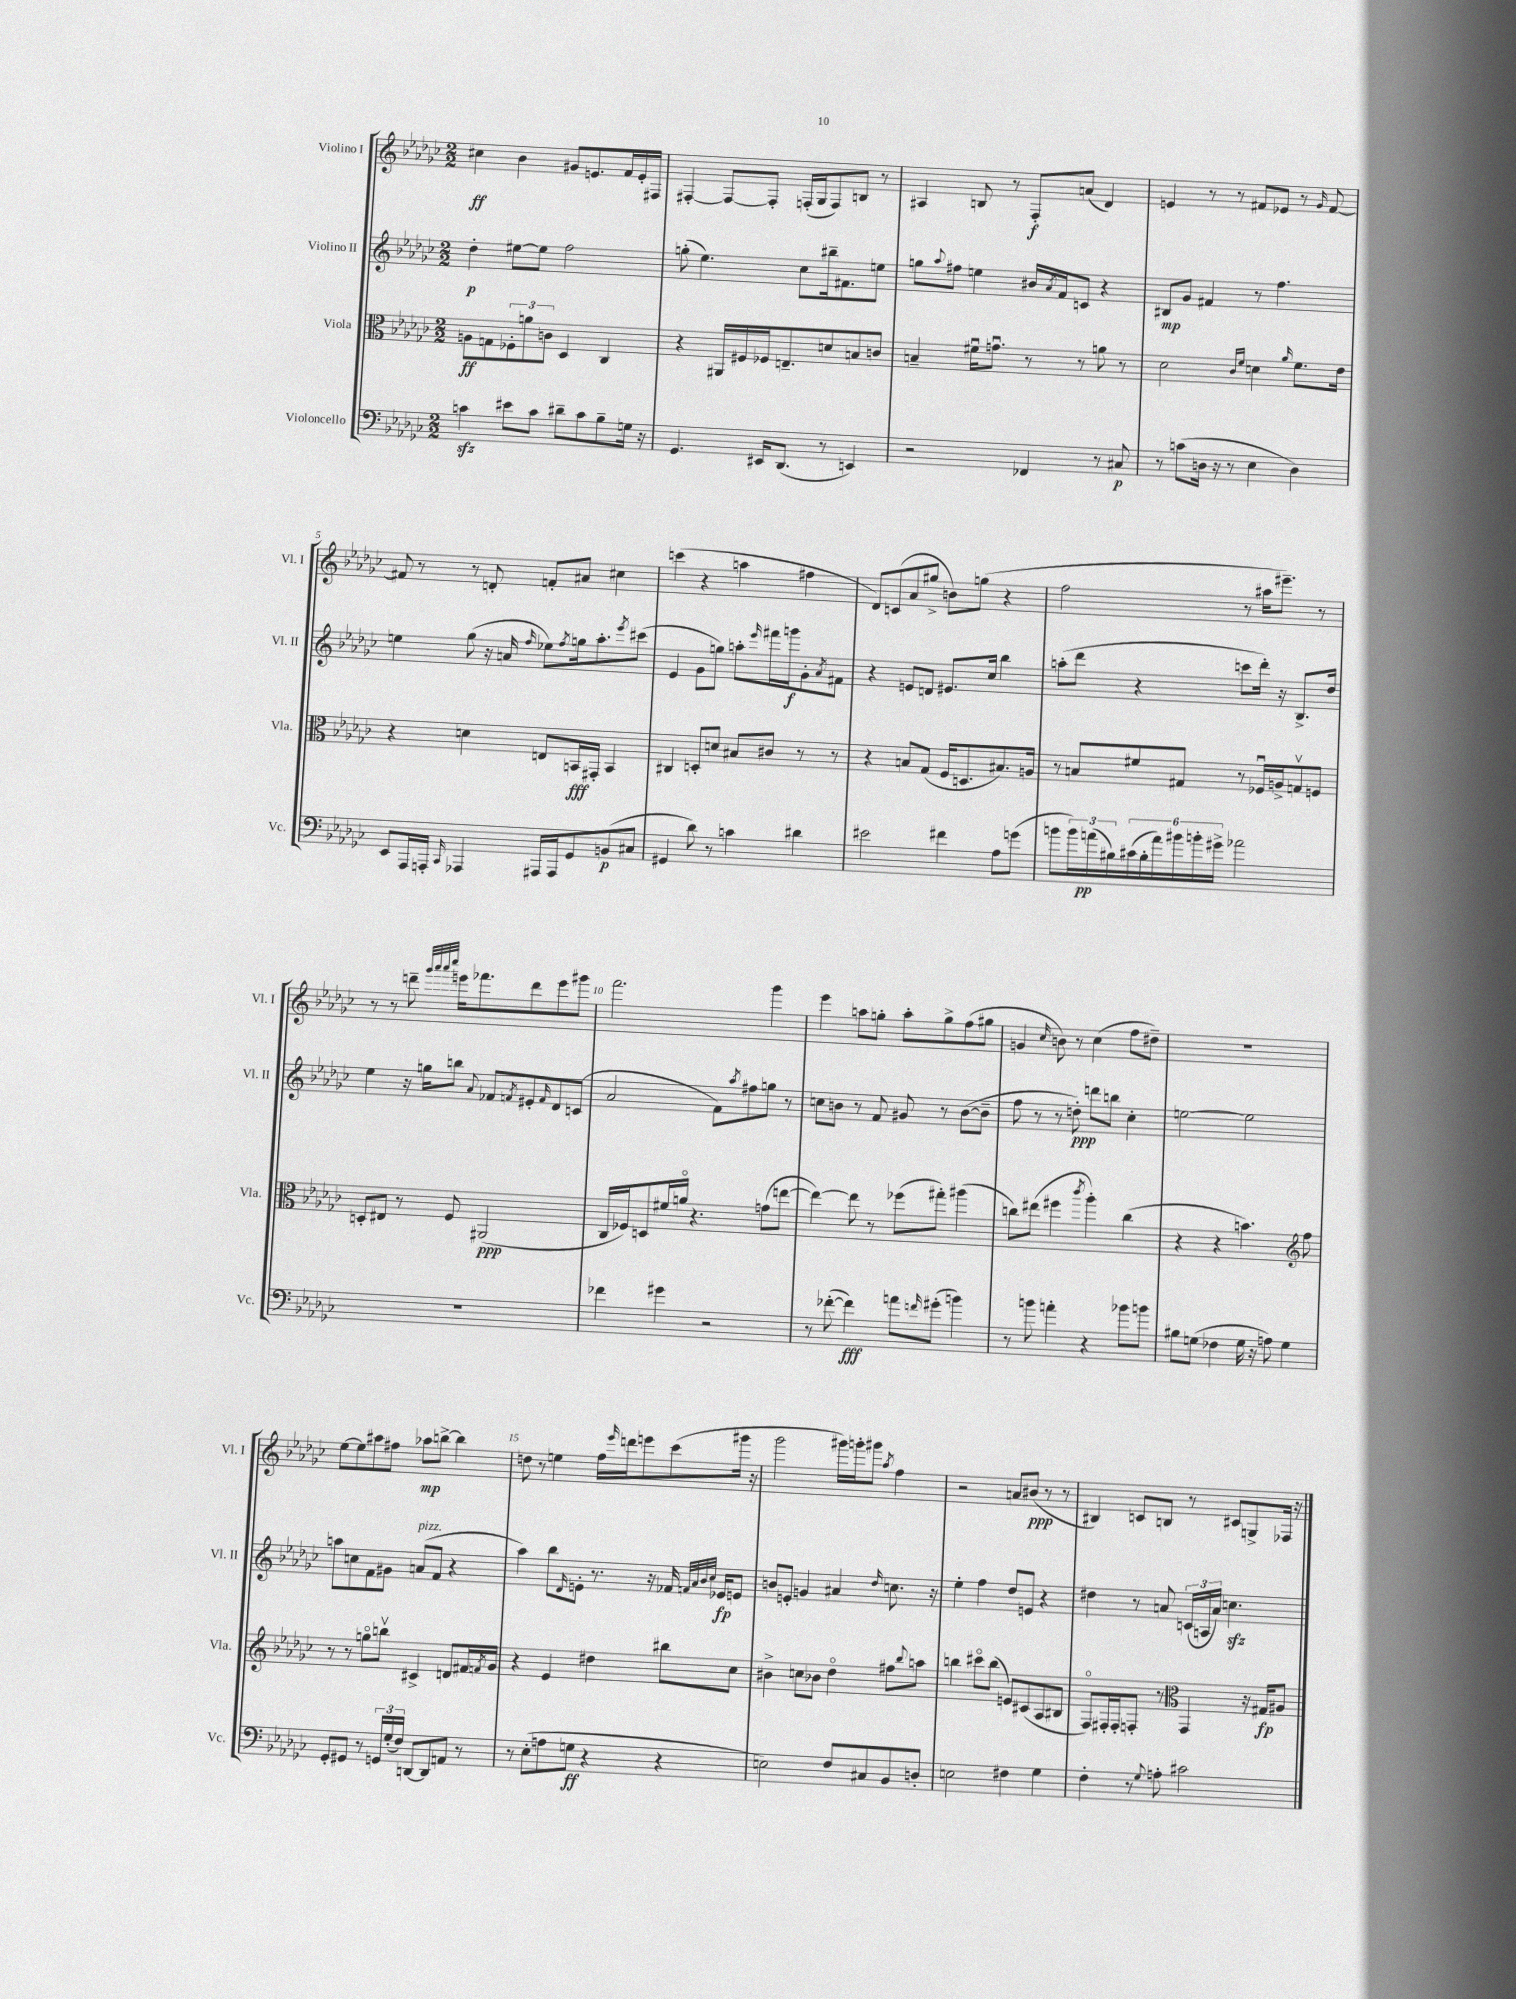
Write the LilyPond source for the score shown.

<<
\new StaffGroup <<
\new Staff = "s0" \with { instrumentName = "Violino I" shortInstrumentName = "Vl. I" } {
    \clef treble \key ges \major \numericTimeSignature \time 2/2
    cis''4\ff bes'4 gis'8 e'8. f'16 e'16-. fis16 |
    fis4~-. fis8~ fis8-. f16-.( ges16 f8) b8 r8 |
    ais4 b8 r8 f8-.\f a'8( des'4) |
    e'4 r8 r8 fis'8 ees'8 r8 \grace { ges'16 } fis'8~ |
    fis'8 r8 r8 d'8-. f'8-. ais'8 cis''4 |
    c'''4( r4 a''4 fis''4 |
    des'8) c'8( aes'8 gis''8-> b'8) g''8( r4 |
    f''2 r8 ais''16 eis'''8.--) r8 |
    r8 r8 d'''8-- \grace { ges'''32 aes'''32 aes'''32 ces''''32 } e'''16 fes'''8. d'''8 e'''8 gis'''8 |
    f'''2. ges'''4 |
    ees'''4 a''8 g''8-. a''8-. g''8-> f''8( gis''8 |
    g'4 \grace { ces''16 } b'8) r8 ces''4( f''8 dis''8--) |
    R1 |
    ees''8~ ees''8 ais''8 fis''8 aes''8\mp b''8~-> b''4 |
    d''8 r8 e''4 f''16 \grace { ees'''16 } d'''16 e'''8 ces'''8( gis'''16 r16 |
    ges'''2 gis'''16) g'''16-. gis'''8 \acciaccatura { aes''8 } f''4 |
    r2 a'8 bis'8\ppp( r8 r8 |
    bis4) c'8 b8 r8 cis'8 g8-> fes16 r16 \bar "|." |
}
\new Staff = "s1" \with { instrumentName = "Violino II" shortInstrumentName = "Vl. II" } {
    \clef treble \key ges \major \numericTimeSignature \time 2/2
    des''4-.\p eis''8~ eis''8 f''2 |
    g''8-.( ees''4.) ces''8 bis''16-- fis'8. e''8 |
    g''8 \appoggiatura { aes''8 } fis''8 e''4 bis'16 \acciaccatura { aes'8 } f'16 c'8 r4 |
    bis8\mp ges'8 fis'4 r8 f''4. |
    e''4 ges''8( r16 a'16 \grace { f''16 } ees''8) \acciaccatura { f''8 } g''16 aes''8.-. \acciaccatura { ees'''8 } cis'''8( |
    ees'4 ges'8 g''8) a''8-. \grace { ees'''16 } fis'''16 g'''16\f ges'8-. \acciaccatura { aes'8 } fis'8 |
    r4 e'8 d'8 eis'8. ces''16 bes''4 |
    a''8-.( des'''8 r4 c'''8 des'''16-.) r16 bes8.-> des''16 |
    ees''4 r16 g''16 b''8 \appoggiatura { aes'8 } fes'8 \acciaccatura { f'8 } eis'8-. \grace { f'16 } des'8 c'8( |
    aes'2 f'8) \acciaccatura { aes''8 } fis''8 g''8 r8 |
    c''8 b'8 r8 f'8 gis'8 r8 b'8~( b'8-- |
    f''8 r8 r8 d''8-.\ppp) d'''8 b''8 ces''4-. |
    e''2~ e''2 |
    a''8 c''8 f'8 gis'8 a'8^\markup { \italic "pizz." }( f'8 r4 |
    aes''4) bes''8 \grace { des'16 } e'8-. r8. r16 fes'16 \grace { f'32 aes'32 bes'32 ces''32 } ees'16\fp e'8 |
    b'8 e'8-. g'4 ais'4 \grace { des''16 } c''8. r16 |
    ees''4-. f''4 des''8 e'8 r4 |
    dis''4 r8 a'8 \tuplet 3/2 { c'16( a16 a'16) } c''4.\sfz \bar "|." |
}
\new Staff = "s2" \with { instrumentName = "Viola" shortInstrumentName = "Vla." } {
    \clef alto \key ges \major \numericTimeSignature \time 2/2
    a8\ff g8 \tuplet 3/2 { fes8-. a'8 c'8 } des4 ces4 |
    r4 ais,16 fis16 fes16 e8.-- d'8 b8 c'8 |
    b4-- fis'16\downbow g'8.\downbow r8 r8 a'8 r8 |
    des'2 \grace { ces'16 f'16 } d'4 \grace { aes'16 } f'8. ees'16 |
    r4 d'4 e8 b,16\fff gis,16-. b,4 |
    cis4 d8-. d'8 bis8 cis'8 r8 r8 |
    r4 b8 ges8( f16 d8. bis8.) a16 |
    r8 b8 fis'8 gis8 r8 fes16\downbow a16-> g8\upbow f8 |
    d8-. eis8 r8 f8 ais,2\ppp( |
    ces16 fes16) d8 fis'16 a'16\flageolet r4. g'8( e''8~ |
    e''4~) e''8 r8 fes''8( gis''8-.) ais''4( |
    c''8) eis''8( fis''4 \acciaccatura { ces'''8 } aes''4-.) c''4( |
    r4 r4 b'4.) \clef treble f''8 |
    r8 r8 g''8\flageolet b''8\upbow cis'4-> d'8 fis'16 \acciaccatura { f'8 } ges'16 |
    r4 ees'4 dis''4 bis''8 ces''8 |
    bis'4-> c''8 bes'8 des''4\flageolet fis''8 \appoggiatura { bes''8 } a''8 |
    b''4 cis'''8\flageolet b''8( e'8) cis'8( aes8 bis8 |
    f8\flageolet) fis16-. fis16-. f8-. r8 \clef alto ges,4 r16 gis16\fp ais8 \bar "|." |
}
\new Staff = "s3" \with { instrumentName = "Violoncello" shortInstrumentName = "Vc." } {
    \clef bass \key ges \major \numericTimeSignature \time 2/2
    c'4\sfz eis'8 c'8 dis'8-- c'8 bes8-- g16 r16 |
    ges,4. eis,16 des,8.( r8 e,4) |
    r2 fes,4 r8 cis8\p |
    r8 c'8( d16 r16 r8 ees4 d4) |
    ees,8 aes,,16 a,,16-. \grace { ces,16 } aes,,4 ais,,16 ais,,16 ges,8 b,8\p( cis8 |
    gis,4 des'8) r8 c'4 dis'4 |
    eis'2 fis'4 aes8 g'8( |
    b'8 \tuplet 3/2 { b'16) a'16\pp( bis16) } \tuplet 6/4 { cis'16( bis16-. a'16) bis'16 b'16-. gis'16-> } aes'2 |
    R1 |
    fes'4 gis'4 r2 |
    r8 fes'8~-.( fes'4\fff) a'8 \grace { f'16 } gis'8-.( b'4) |
    r8 b'8 a'4-. r4 bes'8 b'8 |
    bis8 g8( fes4 g16 r16 a8) g4 |
    ges,8-. gis,8 r8 \tuplet 3/2 { g,16 ges16-.( f16) } d,8~ d,8 a,8 r8 |
    r8 ees8-.( a8 g8\ff r4 r4 |
    e2) f8 cis8 bes,8 d8-. |
    e2 fis4 ges4 |
    f4-. r8 \appoggiatura { ges8 } a8-. cis'2 \bar "|." |
}
>>
>>
\layout { \context { \Score \override BarNumber.break-visibility = ##(#f #t #t) barNumberVisibility = #(every-nth-bar-number-visible 5) } }
